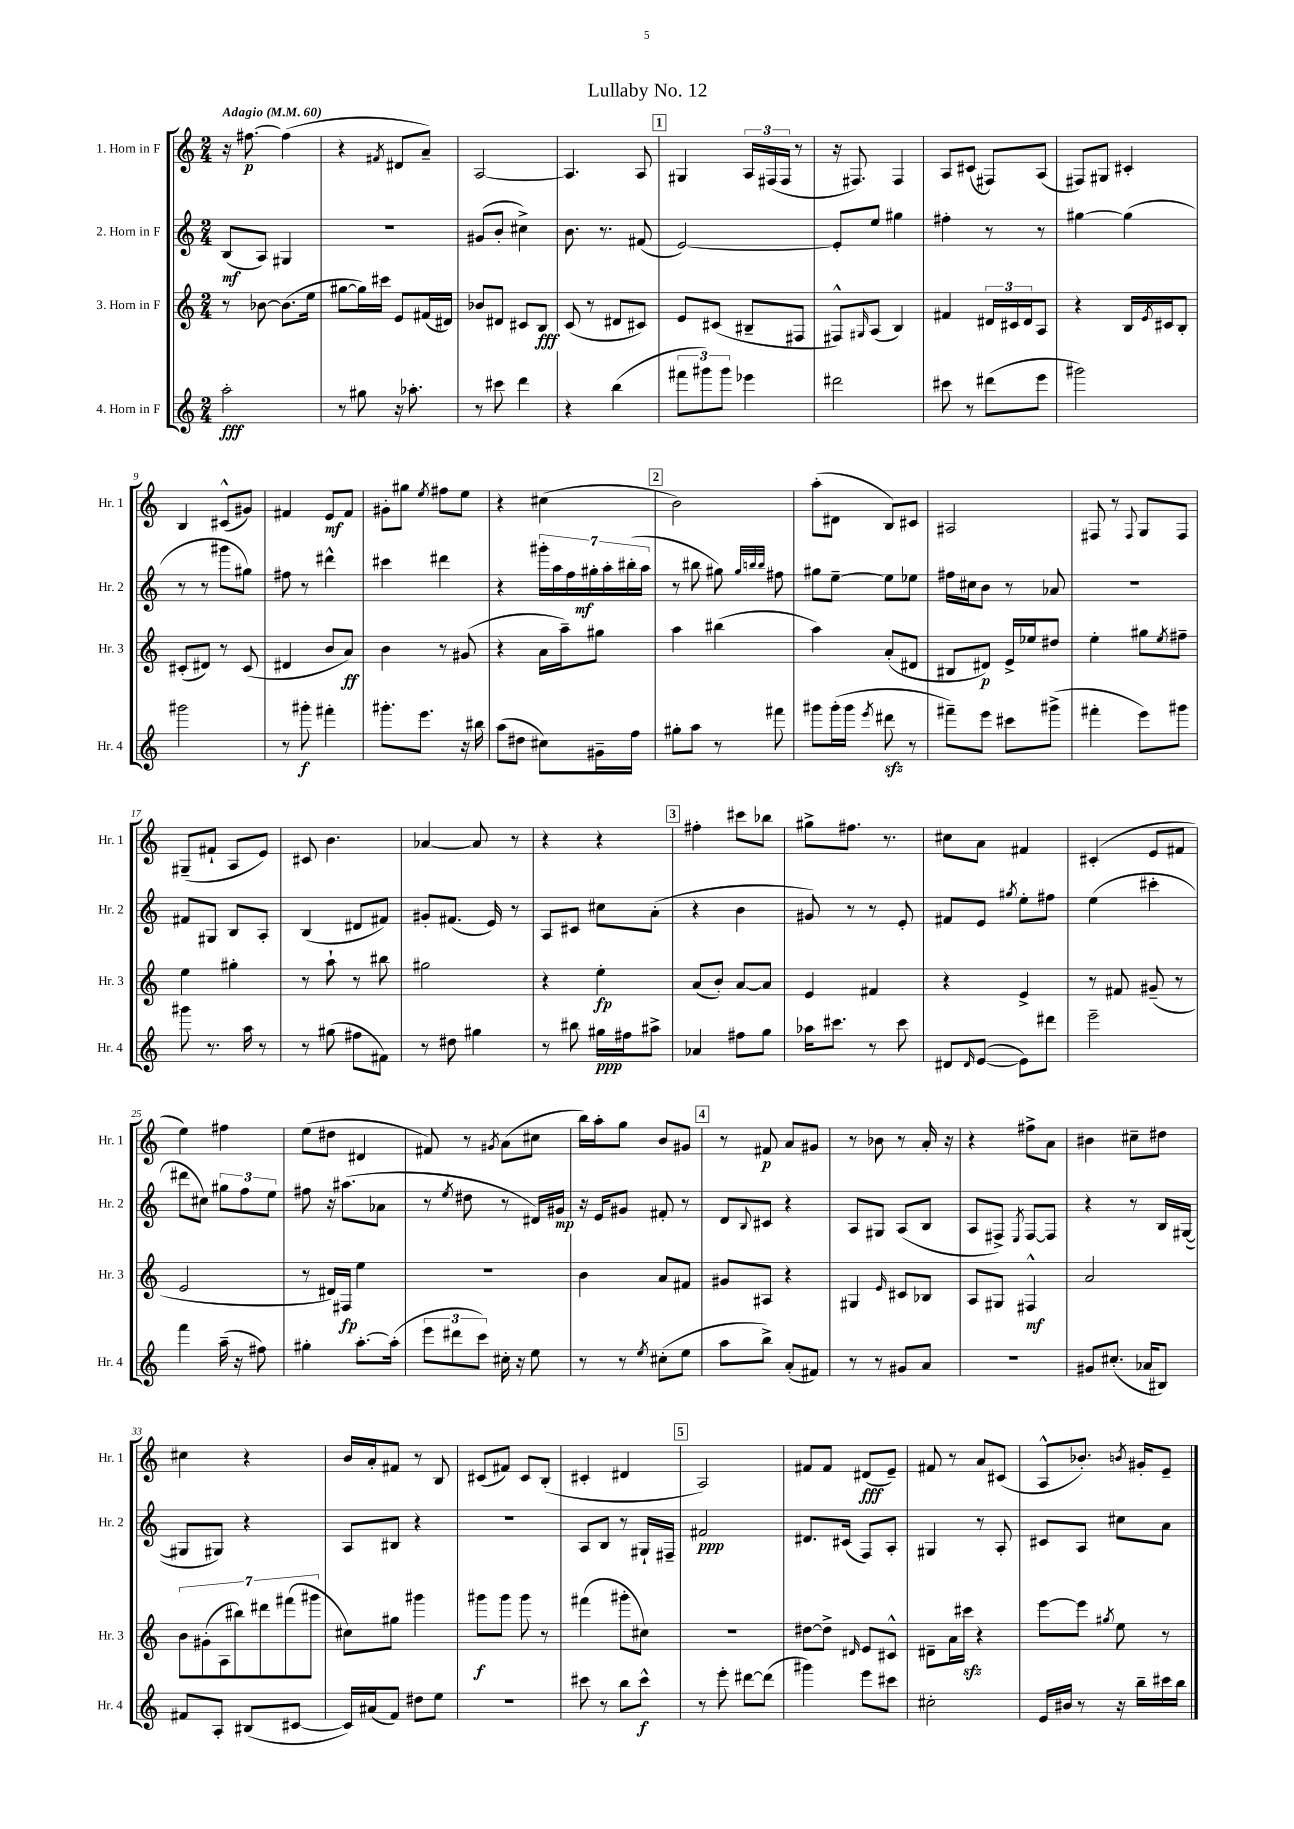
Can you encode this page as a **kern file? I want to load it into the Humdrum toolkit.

**kern	**kern	**kern	**kern
*staff4	*staff3	*staff2	*staff1
*clefG2	*clefG2	*clefG2	*clefG2
*k[]	*k[]	*k[]	*k[]
*M2/4	*M2/4	*M2/4	*M2/4
*MM60	*MM60	*MM60	*MM60
2aa'\	8r	(8B/L	16r
.	.	.	[8.ff#\
.	[8b-\	8A/J)	.
.	(8.b-\]L	4G#/	(4ff#\]
.	16ee\Jk	.	.
=	=	=	=
8r	[8gg#\L	2r	4r
8gg#\	16gg#\]L)	.	.
.	16ccc#\JJ	.	.
.	.	.	8qf#/
16r	8e/L	.	8d#/L
8.aa-'\	.	.	.
.	(16f#/L	.	8a~/J)
.	16d#/JJ)	.	.
=	=	=	=
8r	8b-/L	(8g#/L	[2A/
8ccc#\	8d#/J	8b'/J	.
4ddd\	8c#/L	4cc#^\)	.
.	8B/J	.	.
=	=	=	=
4r	(8c/	8.b\	4.A/]
.	8r	.	.
.	.	8.r	.
(4bb\	8d#/L	.	.
.	8c#/J)	(8f#/	8A/
=	=	=	=
12fff#\L	8e/L	[2e/)	4G#/
12ggg#\)	.	.	.
.	(8c#/J	.	.
12ggg#\J	.	.	.
4eee-\	8B#~/L	.	24A/LL
.	.	.	(24F#/
.	.	.	24F#/JJ
.	8F#/J	.	8r
=	=	=	=
2ddd#\	8F#^^/L)	8e'/]L	16r
.	.	.	8.F#/)
.	16qqG#/	.	.
.	(8A/J	8ee/J	.
.	4B/)	4gg#\	4F#/
=	=	=	=
8ccc#\	4f#/	4ff#'\	8A/L
8r	.	.	(8c#/J
(8ddd#\L	24d#/LL	8r	8F#/L)
.	24c#/	.	.
.	24d#/J	.	.
8eee\J	8A/J	8r	(8A/J
=	=	=	=
2ggg#\)	4r	[4gg#\	8F#/L)
.	.	.	8G#/J
.	16B/LL	(4gg#\]	4c#'/
.	8qe/	.	.
.	16c#/J	.	.
.	8B'/J	.	.
=	=	=	=
2ggg#\	(8c#'/L	8r	4B/
.	8d#/J)	8r	.
.	8r	8ggg#\L	(8c#^^/L
.	(8c#/	8gg#\J)	8g#/J)
=	=	=	=
8r	4d#/	8ff#\	4f#/
8ggg#'\	.	8r	.
4fff#'\	8b/L	4ddd#^^\	8e/L
.	8a/J)	.	8f#/J
=	=	=	=
8.ggg#'\L	4b\	4ccc#\	8g#'\L
.	.	.	8gg#\J
8.eee\J	.	.	.
.	.	.	8qee/
.	8r	4ddd#\	8ff#\L
16r	(8g#/	.	8ee\J
16bb#\	.	.	.
=	=	=	=
(8aa\L	4r	4r	4r
8dd#\J	.	.	.
8cc#\L)	16a\LL	28ggg#'\LL	(4cc#\
.	.	28aa\	.
.	16aa~\J)	.	.
.	.	28ff\	.
.	.	28gg#'\	.
16g#~\L	8gg#\J	.	.
.	.	28aa'\	.
.	.	(28bb#'\	.
16ff\JJ	.	.	.
.	.	28aa\JJ	.
=	=	=	=
8gg#'\L	4aa\	8r	2b\)
8aa\J	.	8bb#\	.
8r	(4bb#\	8gg#\)	.
.	.	32qqgg#/LLL	.
.	.	32qqbb/	.
.	.	32qqbb/JJJ	.
8fff#\	.	8ff#\	.
=	=	=	=
8ggg#\L	4aa\)	8gg#\L	(8aa'\L
(16ggg#'\L	.	[8ee~\J	8d#\J
16ggg#\JJ	.	.	.
8qeee/	.	.	.
8ddd#\	(8a'/L	8ee\]L	8B/L)
8r	8d#/J	8ee-\J	8c#/J
=	=	=	=
8fff#~\L)	8B#/L	16ff#\LL	2A#/
.	.	16cc#\J	.
8eee\J	8d#/J)	8b\J	.
8ccc#\L	16e^/LL	8r	.
.	16ee-/J	.	.
(8ggg#^\J	8dd#/J	8a-/	.
=	=	=	=
4fff#'\	4ee'\	2r	8F#/
.	.	.	8r
.	.	.	8qqF#/
8eee\L)	8gg#\L	.	8G/L
.	8qee/	.	.
8ggg#\J	8ff#~\J	.	8F#/J
=	=	=	=
8ggg#\	4ee\	8f#/L	(8G#~/L
8.r	.	8G#/J	8f#`/J
.	4gg#'\	8B/L	8A/L
16aa\	.	.	.
8r	.	8A'/J	8e/J)
=	=	=	=
8r	8r	(4B/	8c#/
(8gg#\	8aa`\	.	4.b\
8ff#\L	8r	8d#/L	.
8f#\J)	8bb#\	8f#/J)	.
=	=	=	=
8r	2gg#\	8g#'/L	[4a-/
8dd#\	.	(8.f#/J	.
4gg#\	.	.	8a-/]
.	.	16e/)	.
.	.	8r	8r
=	=	=	=
8r	4r	8A/L	4r
8bb#\	.	8c#/J	.
16gg#\LL	4ee'\	8cc#\L	4r
16ff#\J	.	.	.
8aa#^\J	.	(8a'\J	.
=	=	=	=
4a-/	(8a/L	4r	4ff#'\
.	8b'/J)	.	.
8ff#\L	[8a/L	4b\	8ccc#\L
8gg\J	8a/]J	.	8bb-\J
=	=	=	=
16aa-\LK	4e/	8g#/)	8gg#^\L
8.ccc#\J	.	.	.
.	.	8r	8.ff#\J
8r	4f#/	8r	.
.	.	.	8.r
8ccc#\	.	8e'/	.
=	=	=	=
8d#/L	4r	8f#/L	8cc#\L
16qqd#/	.	.	.
([8e/J	.	8e/J	8a\J
.	.	8qgg#/	.
8e\]L)	4e^/	8ee'\L	4f#/
8ddd#\J	.	8ff#\J	.
=	=	=	=
2eee~\	8r	(4ee\	(4c#'/
.	8f#/	.	.
.	(8g#~/	4ccc#'\	8e/L
.	8r	.	8f#/J
=	=	=	=
4fff\	2e/	8ddd#\L	4ee\)
.	.	8cc#\J)	.
(16aa~\	.	12gg#\L	4ff#\
16r	.	.	.
.	.	12ff\	.
8ff#\)	.	.	.
.	.	12ee\J	.
=	=	=	=
4gg#'\	8r	8ff#\	(8ee\L
.	16d#/LL)	16r	8dd#\J
.	16F#/JJ	(8.aa#\L	.
[8.aa'\L	4ee\	.	4d#/
.	.	8a-\J	.
(16aa'\]Jk	.	.	.
=	=	=	=
12eee\L	2r	8r	8f#/)
12ddd#\	.	.	.
.	.	8qee/	.
.	.	8dd#\	8r
12ccc\J)	.	.	.
.	.	.	8qg#/
16cc#'\	.	8r	(8a\L
16r	.	.	.
8ee\	.	16d#/LL)	8cc#\J
.	.	16g#/JJ	.
=	=	=	=
8r	4b\	16r	16bb\LL)
.	.	16e/LK	16aa'\J
8r	.	8g#/J	8gg\J
8qee/	.	.	.
(8cc#'\L	8a/L	8f#'/	8b/L
8ee\J	8f#/J	8r	8g#/J
=	=	=	=
8aa\L	8g#/L	8d/L	8r
.	.	8qqB/	.
8bb^\J)	8A#/J	8c#/J	8f#/
(8a'/L	4r	4r	8a/L
8f#/J)	.	.	8g#/J
=	=	=	=
8r	4G#/	8A/L	8r
8r	.	8G#/J	8b-\
.	16qqe/	.	.
8g#/L	8c#/L	(8A/L	8r
8a/J	8B-/J	8B/J	16a'/
.	.	.	16r
=	=	=	=
2r	8A/L	8A/L	4r
.	8G#/J	8F#^/J)	.
.	.	8qE/	.
.	4F#^^/	[8F#/L	8ff#^\L
.	.	8F#/]J	8a\J
=	=	=	=
8g#/L	2a/	4r	4b#\
(8.cc#'/J	.	.	.
.	.	8r	8cc#~\L
16a-/LK	.	.	.
8B#/J)	.	16B/LL	8dd#\J
.	.	([16G#/JJ	.
=	=	=	=
8f#/L	14b\L	8G#/]L	4cc#\
.	(14g#'\	.	.
8A'/J	.	8G#/J)	.
.	14A\	.	.
.	14bb#\)	.	.
(8B#/L	.	4r	4r
.	14ddd#\	.	.
.	(14fff#\	.	.
[8c#/J	.	.	.
.	14ggg#\J	.	.
=	=	=	=
16c#/]LL)	8cc#\L)	8A/L	16b/LL
(16a#/J	.	.	16a'/J
8f/J)	8gg#\J	8B#/J	8f#/J
8dd#\L	4ggg#\	4r	8r
8ee\J	.	.	8B/
=	=	=	=
2r	8ggg#\L	2r	(8c#/L
.	8ggg#\J	.	8f#/J)
.	8ggg#\	.	8c#/L
.	8r	.	(8B'/J
=	=	=	=
8ccc#\	(4fff#\	8A/L	4c#'/
8r	.	8B/J	.
8bb\L	8ggg#'\L	8r	4d#/
8ccc#^^\J	8cc#\J)	16G#`/LL	.
.	.	16F#~/JJ	.
=	=	=	=
8r	2r	2f#/	2A/)
8eee'\	.	.	.
[8ddd#\L	.	.	.
(8ddd#\]J	.	.	.
=	=	=	=
4ggg#\)	[8dd#\L	8.d#/L	8f#/L
.	8dd#^\]J	.	8f#/J
.	.	(16c#/Jk	.
.	16qqd#/	.	.
8eee\L	8e/L	8F/L)	(8d#/L
8ccc#\J	8c#^^/J	8A'/J	8e~/J)
=	=	=	=
2cc#'\	8d#~\L	4G#/	8f#/
.	16a\L	.	8r
.	16ccc#\JJ	.	.
.	4r	8r	8a/L
.	.	8A'/	(8c#/J
=	=	=	=
16e/LL	[8eee\L	8c#/L	8A^^/L
16b#/JJ	.	.	.
8r	8eee\]J	8A/J	8.b-'/J)
.	8qgg#/	.	.
16r	8ee\	8cc#\L	.
.	.	.	8qb/
16bb~\LL	.	.	16g#'/LK
16ccc#\	8r	8a\J	8e~/J
16bb\JJ	.	.	.
==	==	==	==
*-	*-	*-	*-
